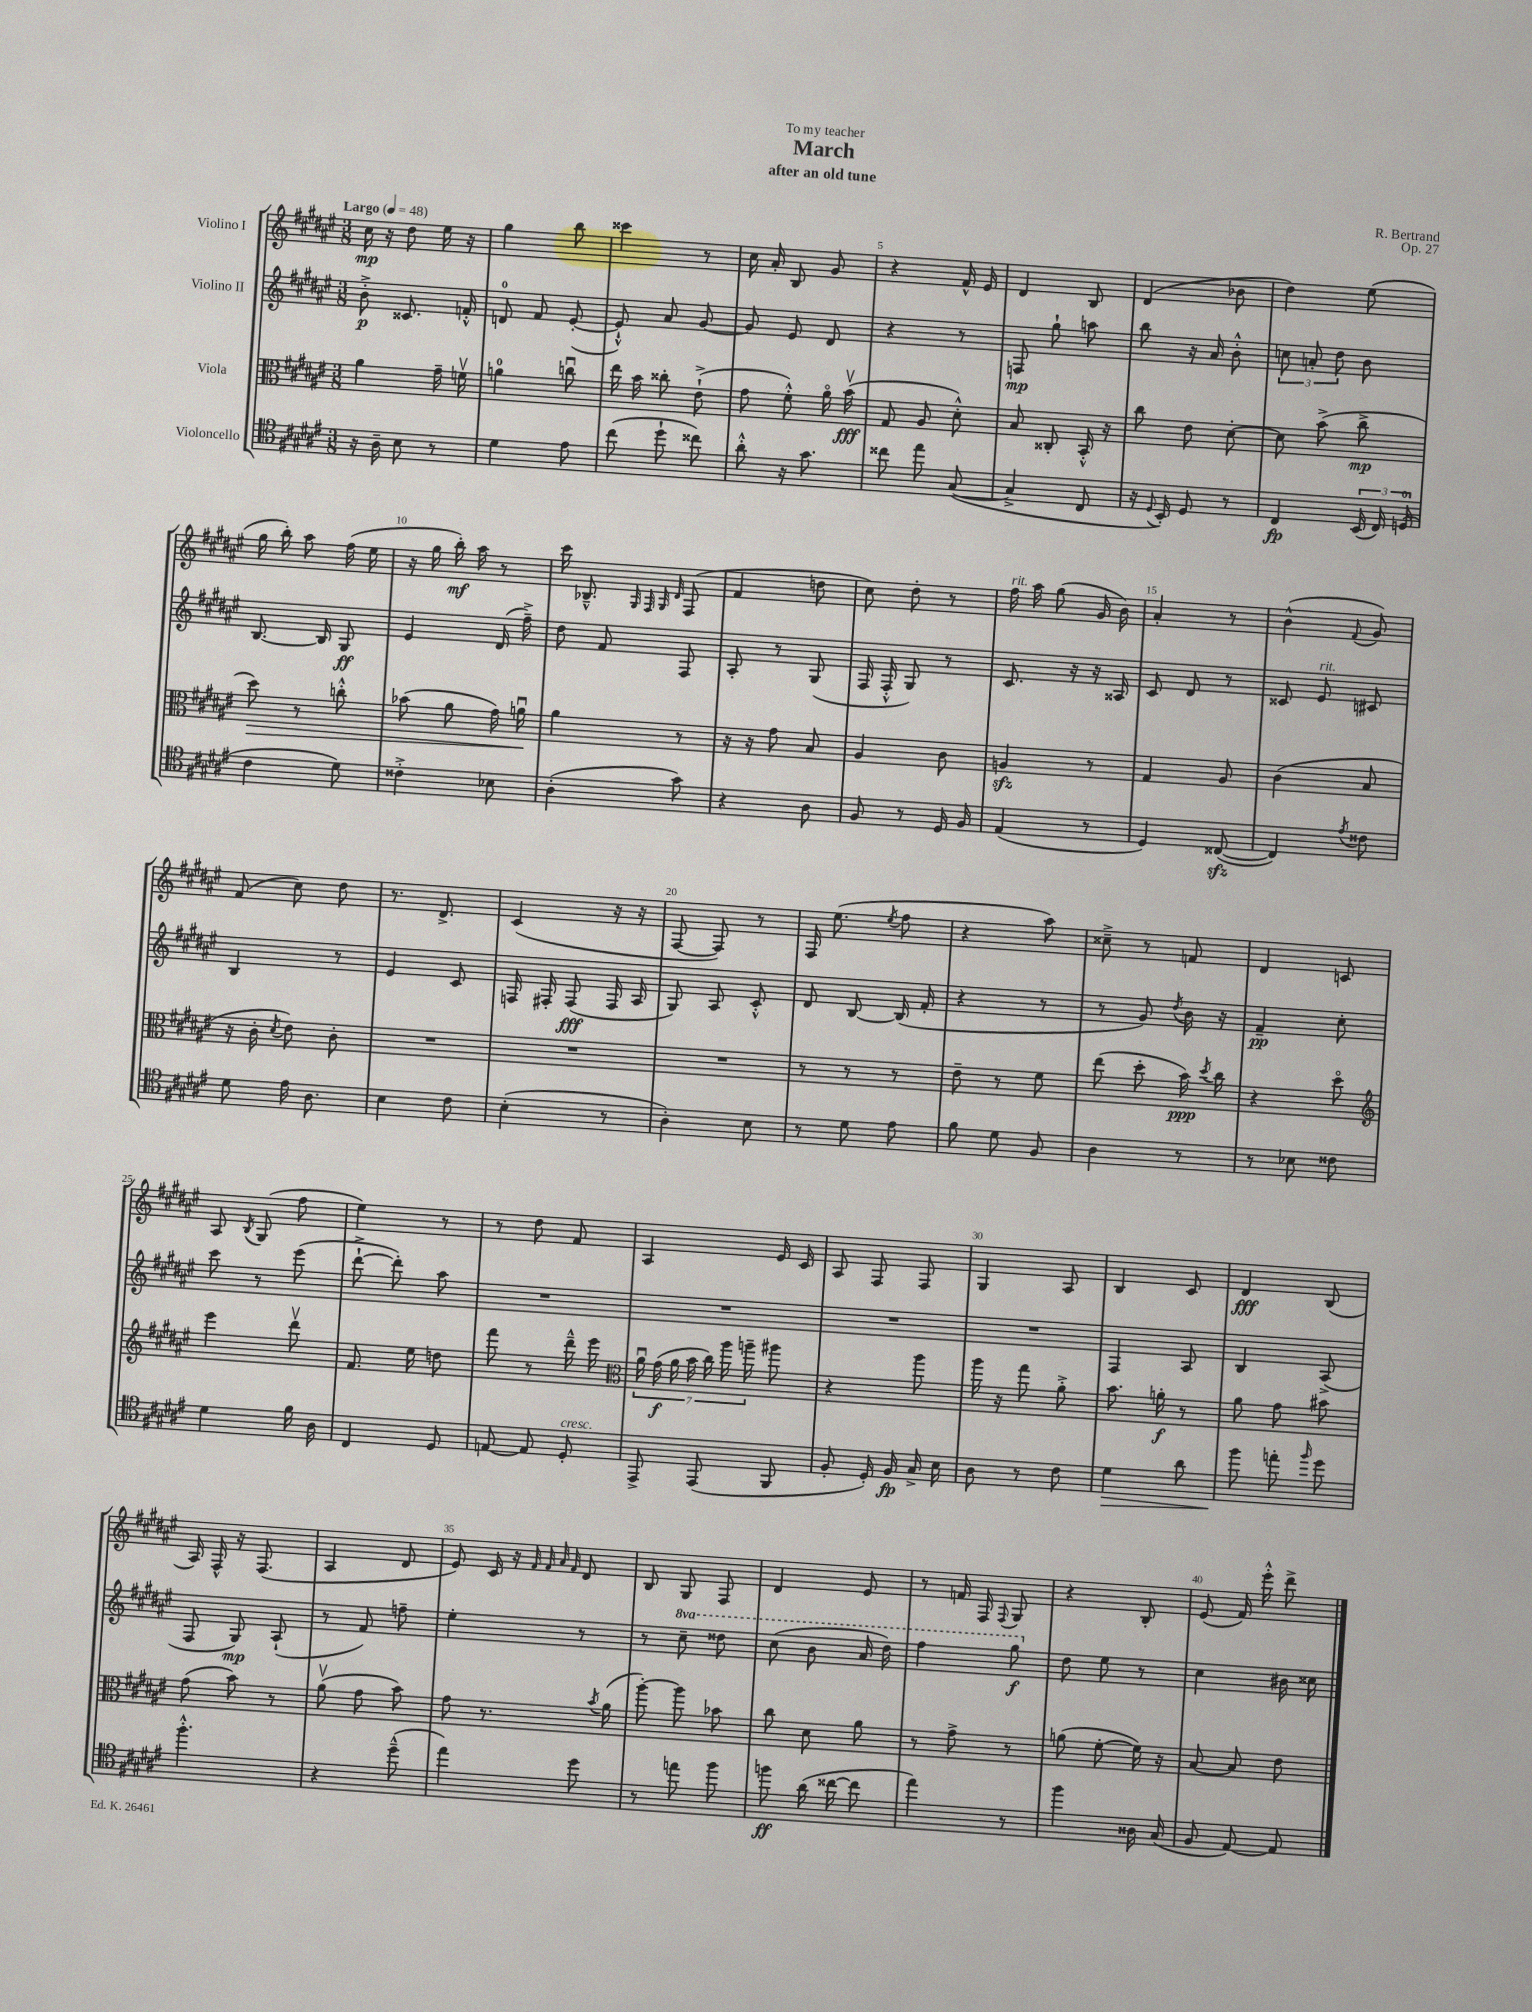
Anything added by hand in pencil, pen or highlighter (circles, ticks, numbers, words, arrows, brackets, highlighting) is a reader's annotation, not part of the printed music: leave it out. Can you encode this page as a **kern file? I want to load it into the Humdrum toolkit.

**kern	**kern	**kern	**kern
*staff4	*staff3	*staff2	*staff1
*clefC4	*clefC3	*clefG2	*clefG2
*k[f#c#g#d#a#e#]	*k[f#c#g#d#a#e#]	*k[f#c#g#d#a#e#]	*k[f#c#g#d#a#e#]
*M3/8	*M3/8	*M3/8	*M3/8
*MM48	*MM48	*MM48	*MM48
16r	4a#	8b'^	16cc#
16A#~	.	.	16r
8B	.	8.c##	8dd#
8r	16g#~	.	16ee#
.	16fv	16f'^^	16r
=	=	=	=
4d#	4a	8d	4gg#
.	.	8f#	.
8e#	8ccu	([8e#'	8bb
=	=	=	=
(8cc#	16ee#	8e#`^^])	4ccc##
.	16b	.	.
8dd#`	8cc##'	8a#	.
8cc##)	(8e#`^	[8g#	8r
=	=	=	=
8a#'^^	8g#	8g#]	16cc#
.	.	.	16a#'
16r	8f#'^^)	8e#	8B
8.g#	.	.	.
.	16a#o	8d#	8g#
.	(16bv	.	.
=	=	=	=
8cc##	8G#	4r	4r
8ee#	8A#	.	.
([8G#	8d#'^^)	8r	16f#^^
.	.	.	16e#
=	=	=	=
4G#^]	8B	8F	4d#
.	8C##'	8gg#`	.
8C#	16BB'^^	8aa	8B
.	16r	.	.
=	=	=	=
16r	8cc#	8bb	(4d#
8qqD#	.	.	.
16BB')	.	.	.
8D#	8e#	16r	.
.	.	16a#	.
8r	[8d#'	8b'^^	8b-
=	=	=	=
4C#	8d#]	12cc	4dd#)
.	.	12a'	.
.	(8b^	.	.
.	.	12dd#	.
(24BB	8cc#^	8b	(8ee#
24C#)	.	.	.
(24D	.	.	.
=	=	=	=
4c#	8dd#)	[8.B	16gg#
.	.	.	16bb')
.	8r	.	8aa#
.	.	16B]	.
8d#)	8cc'^^	8G#	(16ff#
.	.	.	16ee#
=	=	=	=
4c##'^	(8b-	4e#	16r
.	.	.	16gg#
.	8a#	.	16bb')
.	.	.	16aa#
8B-	16g#)	(16d#	8r
.	16au	16ff#~^)	.
=	=	=	=
(4A#'	4a#	8dd#	16ccc#
.	.	.	8.B-~^^
.	.	8f#	.
.	.	.	32qqG#
.	.	.	32qqF#
.	.	.	32qqG#
.	.	.	32qqd#
8g#)	8r	8F#	(8F#
=	=	=	=
4r	16r	8A#'	4f#
.	16r	.	.
.	8g#	8r	.
8A#	8B	(8G#	8dd
=	=	=	=
8F#	4A#	16F#	8cc#)
.	.	16F#'^^	.
8r	.	8G#)	8dd#'
16D#	8c#	8r	8r
16F#	.	.	.
=	=	=	=
(4E#	4A	8.c#	16ff#
.	.	.	16aa#
.	.	.	(8gg#
.	.	16r	.
8r	8r	16r	16g#
.	.	16A##	16b)
=	=	=	=
4D#)	4G#	8c#	4a#'
.	.	8d#	.
([8C##	8A#	8r	8r
=	=	=	=
4C##])	(4c#	8c##	(4b^^
.	.	8e#	.
8qe#	.	.	8qqf#
8c##	8B	8c#	8g#)
=	=	=	=
8d#	16r	4B	(8f#
.	16c#'	.	.
.	8qd#	.	.
16e#	8e#)	.	8cc#)
8.A#	.	.	.
.	8c#'	8r	8dd#
=	=	=	=
4B	4.r	4e#	8.r
.	.	.	8.d#^
8c#	.	8c#	.
=	=	=	=
(4B'	4.r	16F	(4c#
.	.	16F#'	.
.	.	(8F#	.
8r	.	16F#	16r
.	.	16A#	16r
=	=	=	=
4A#')	4.r	8G#)	[8F#
.	.	8A#	8F#])
8B	.	8c#'^^	8r
=	=	=	=
8r	8r	8d#	16F#
.	.	.	(8.ee#
8d#	8r	[8B	.
.	.	.	8qee#
8e#	8r	(16B]	8ff#
.	.	16f#'	.
=	=	=	=
8f#	8e#~	4r	4r
8d#	8r	.	.
8F#	8f#	8r	8aa#)
=	=	=	=
4A#	(8ee#	8r	8cc##~^
.	8dd#'	8g#)	8r
.	.	8qdd#	.
8r	16b)	16b	8f
.	8qdd#	.	.
.	16cc#	16r	.
=	=	=	=
8r	4r	4f#~	4d#
8B-	.	.	.
8c##	8dd#o	8cc#'	8c
=	=	=	=
*	*clefG2	*	*
4d#	4eee#	8ccc#	8A#
.	.	.	8qB
.	.	8r	(8G#
16f#	8ddd#v	(8eee#	8ff#
16A#	.	.	.
=	=	=	=
4C#	8.f#	[8ddd#`^	4ee#)
.	.	8ddd#'])	.
.	16ee#	.	.
8D#	8dd	8aa#	8r
=	=	=	=
[8E	8fff#	4.r	8r
8E]	8r	.	8dd#
8D#'	16ddd#~^^	.	8f#
.	16eee#	.	.
=	=	=	=
*	*clefC3	*	*
8EE#^	28a#u	4.r	4A#
.	(28g#	.	.
.	28a#	.	.
.	28b	.	.
(8EE#	.	.	.
.	28cc#)	.	.
.	28aa#	.	.
.	28aa~	.	.
8FF#	8aa#	.	16e#
.	.	.	16c#
=	=	=	=
8F#'	4r	4.r	8A#
16D#')	.	.	8F#
16F#	.	.	.
16G#^	8aa#	.	8F#
16B	.	.	.
=	=	=	=
8A#	16aa#	4.r	4G#
.	16r	.	.
8r	8gg#	.	.
8c#	8a#'^	.	8A#
=	=	=	=
4d#	8.b	4F#	4B
.	16a'	.	.
8a#	8r	8A#	8c#
=	=	=	=
8ff#	8a#	4B	4d#
8ee'	8g#	.	.
16qqff#	.	.	.
8dd#	8b#	(8A#^	(8B
=	=	=	=
4.ff#'^^	(8g#	8F#	16A#)
.	.	.	16F#^^
.	8b)	8G#)	16r
.	.	.	(8.F#
.	8r	(8A#`	.
=	=	=	=
4r	(8a#v	8r	4A#
.	8g#	8f#)	.
(8dd#~^^	8b)	8ff~	8d#
=	=	=	=
4ee#)	8g#	4ee#'	8e#)
.	8.r	.	16c#
.	.	.	16r
.	.	.	32qqf#
.	.	.	32qqf#
.	.	.	32qqa#
.	.	.	32qqf#
8dd#	.	8r	8d#
.	8qb	.	.
.	(16a#	.	.
=	=	=	=
8r	[8aa#')	8r	8B
8ee	8aa#]	8ccc#~	8G#
8ff#	8b-	8ddd##	8F#
=	=	=	=
8ff	8cc#	(8ccc#	4d#
(16a#	8d#	8bb	.
[16cc##	.	.	.
8cc##]	8a#	16aa#	8e#
.	.	16ddd#)	.
=	=	=	=
4ee#)	8r	4fff#	8r
.	8g#^	.	16f
.	.	.	16F#
.	.	.	8qqF#
8r	8r	8ggg#	8G#
=	=	=	=
4ff#	(8a	8dd#	4r
.	[8f#'	8ee#	.
16A##	16f#])	8r	8B'
(16G#	16r	.	.
=	=	=	=
8F#	[8B	4cc#	(8e#
[8E#)	8B]	.	16f#)
.	.	.	16eee#'^^
8E#]	8e#	16b#	8ddd#^
.	.	16cc##	.
==	==	==	==
*-	*-	*-	*-
